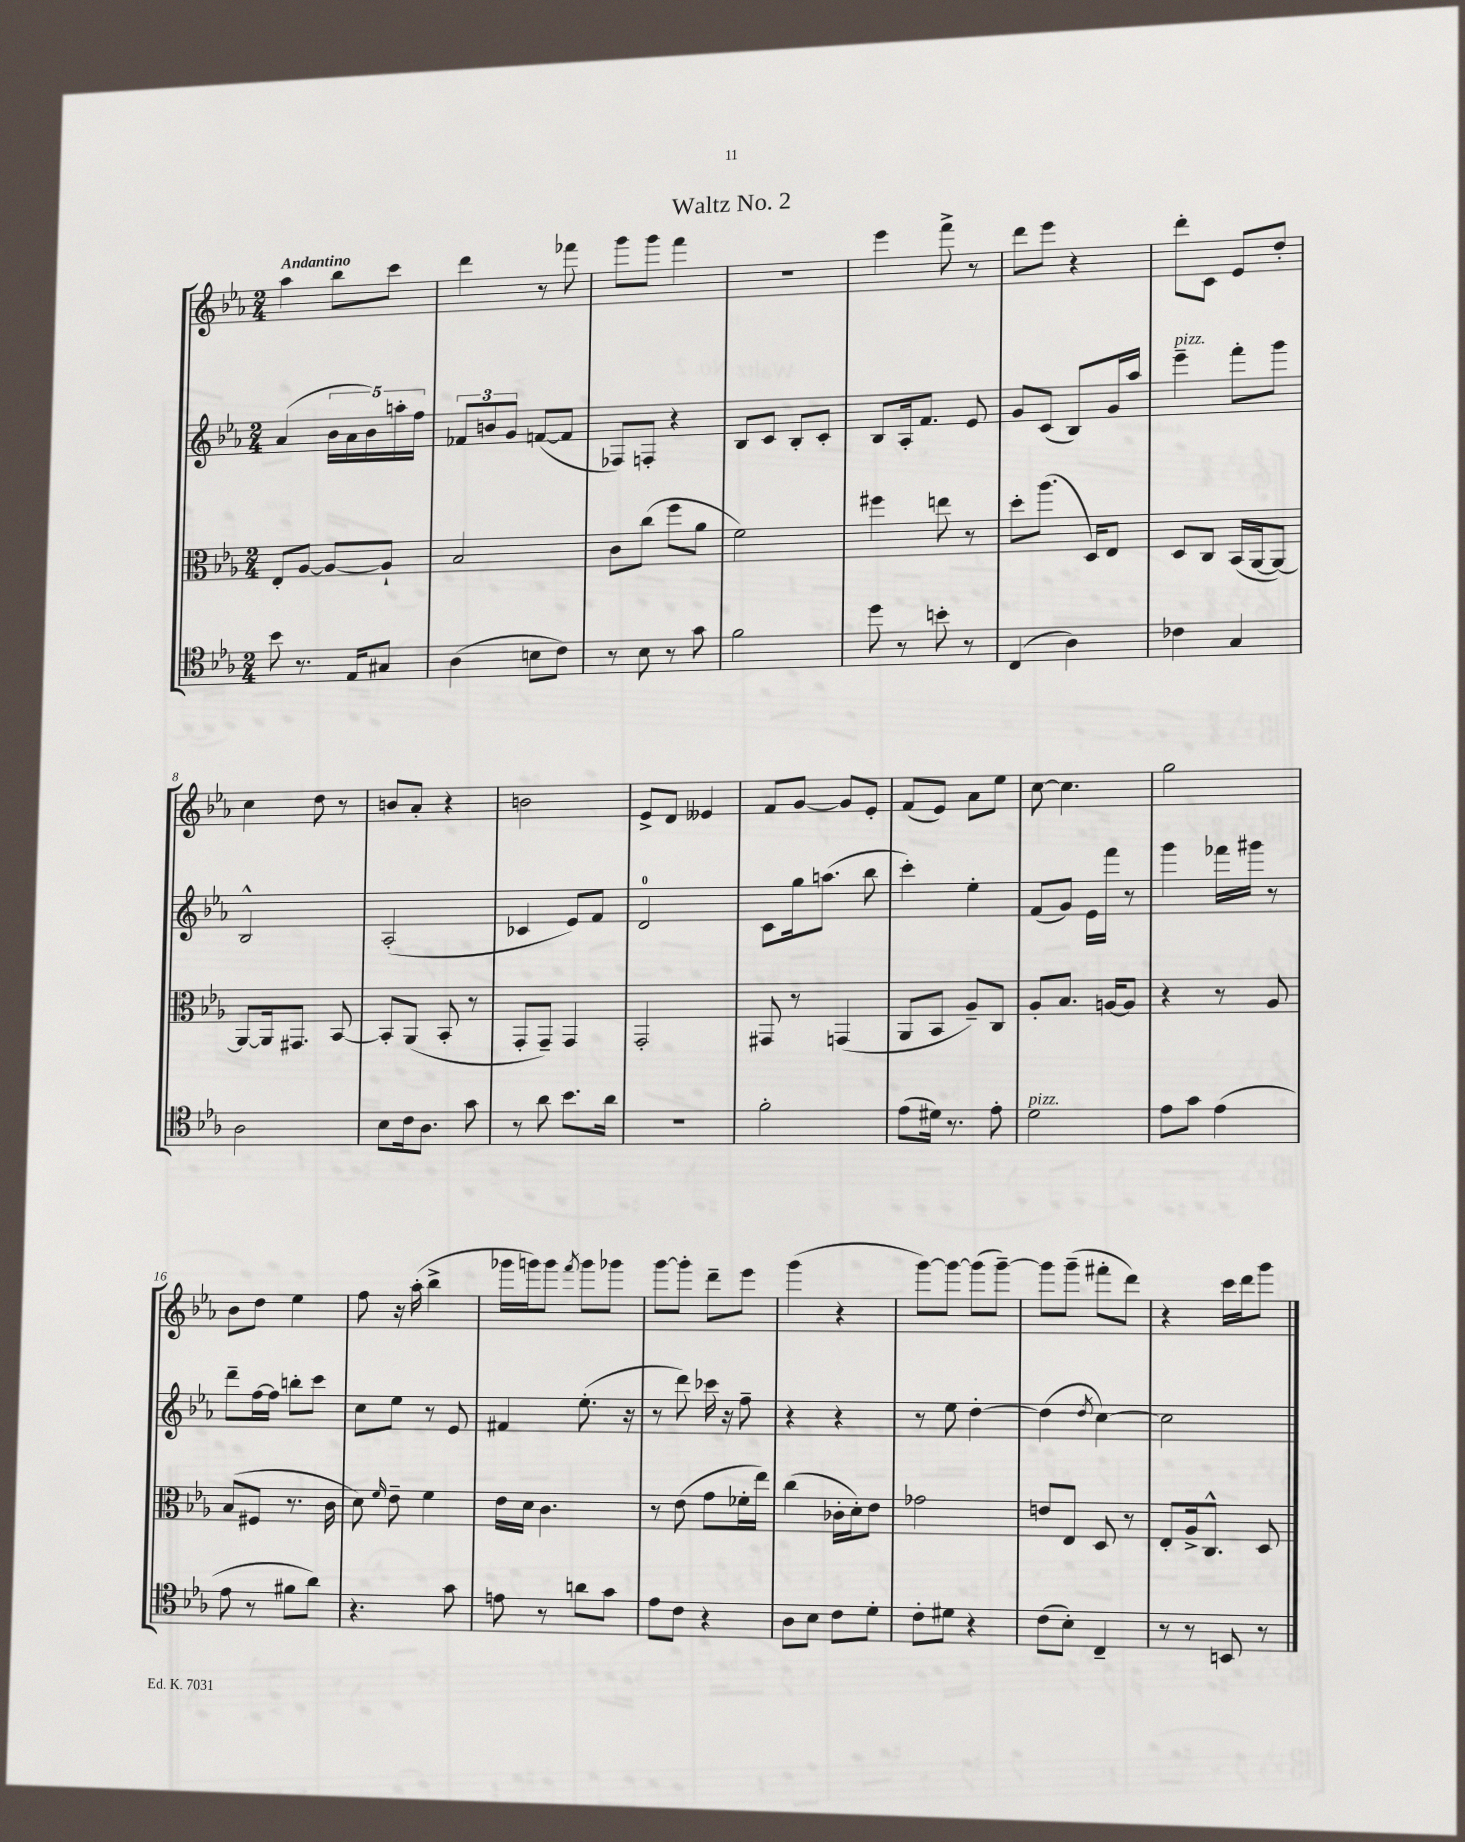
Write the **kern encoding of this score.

**kern	**kern	**kern	**kern
*staff4	*staff3	*staff2	*staff1
*clefC4	*clefC3	*clefG2	*clefG2
*k[b-e-a-]	*k[b-e-a-]	*k[b-e-a-]	*k[b-e-a-]
*M2/4	*M2/4	*M2/4	*M2/4
8b-	8E-'	(4a-	4aa-
8.r	[8A-	.	.
.	8A-_	20b-	8bb-
.	.	20a-	.
16E-	.	.	.
.	.	20b-)	.
8G#	8A-`]	.	8ccc
.	.	20aa'	.
.	.	20ff	.
=	=	=	=
(4A-	2B-	12f-	4ddd
.	.	12b	.
.	.	12g	.
8B	.	([8f	8r
8c)	.	8f]	8fff-
=	=	=	=
8r	8c	8F-)	8ggg
8B-	(8cc	8F'	8ggg
8r	8ff	4r	4fff
8g	8a-	.	.
=	=	=	=
2f	2f)	8B-	2r
.	.	8c	.
.	.	8B-'	.
.	.	8c'	.
=	=	=	=
8dd	4ff#	8B-	4eee-
8r	.	16A-'	.
.	.	8.f	.
8b'	8ee	.	8fff^
8r	8r	8e-	8r
=	=	=	=
(4C	8dd'	8g	8ddd
.	(8.aa-	(8c	8eee-
4A-)	.	8B-)	4r
.	16D)	.	.
.	8E-	16g	.
.	.	16aa-	.
=	=	=	=
4c-	8D	4eee-~	8ddd'
.	8C	.	8c
4G	(16BB-	8fff'	8e-
.	[16AA-	.	.
.	8AA-_)	8ggg	8dd'
=	=	=	=
2A-	8AA-_	2B-^^	4cc
.	16AA-]	.	.
.	8.GG#	.	.
.	.	.	8dd
.	[8BB-	.	8r
=	=	=	=
8B-	8BB-']	(2A-'	8b
16c	(8AA-	.	8a-'
8.A-	.	.	.
.	8BB-'	.	4r
8g	8r	.	.
=	=	=	=
8r	8GG'	4c-	2b
8a-	8GG~)	.	.
8.b-	4GG	8e-)	.
.	.	8f	.
16a-	.	.	.
=	=	=	=
2r	2GG'	2d	8e-^
.	.	.	8d
.	.	.	4e--
=	=	=	=
2f'	8GG#	8c	8f
.	8r	16gg	[8g
.	.	(8.aa	.
.	(4GG	.	8g]
.	.	8bb-	8e-'
=	=	=	=
(8e-	8AA-	4ccc')	(8f
16d#)	8BB-	.	8e-)
8.r	.	.	.
.	8A-~)	4ee-'	8a-
8e-'	8C	.	8ee-
=	=	=	=
2d	8A-'	(8f	[8cc
.	8.B-	8g)	4.cc]
.	.	16e-	.
.	[16A	16fff	.
.	8A]	8r	.
=	=	=	=
8e-	4r	4ggg	2gg
8g	.	.	.
(4e-	8r	16fff-	.
.	.	16ggg#	.
.	8A-	8r	.
=	=	=	=
8e-	(8B-	8ddd~	8b-
8r	8F#	[16ff	8dd
.	.	16ff]	.
8f#	8.r	8bb'	4ee-
8a-)	.	8ccc	.
.	16c	.	.
=	=	=	=
4.r	8d)	8cc	8ff
.	16qqf	.	.
.	8e-~	8ee-	16r
.	.	.	(16aa-'
.	4f	8r	4bb-^
8g	.	8e-	.
=	=	=	=
8e	16e-	4f#	16ggg-
.	16d	.	16ggg)
8r	4.c	.	8ggg
.	.	.	8qfff
8a	.	(8.ee-'	8ggg
8g	.	.	8ggg-
.	.	16r	.
=	=	=	=
8e-	8r	8r	[8ggg
8c	(8e-	8ddd)	8ggg']
4r	8g	16ccc-	8ddd~
.	.	16r	.
.	16f-'	8ff~	8eee-
.	16ee-)	.	.
=	=	=	=
8A-	(4cc	4r	(4ggg
8B-	.	.	.
8c	16c-'	4r	4r
.	16d')	.	.
8d'	8e-	.	.
=	=	=	=
8c'	2g-	8r	[8ggg)
8d#	.	8ee-	8ggg_
4r	.	[4dd'	(8ggg]
.	.	.	[8ggg~)
=	=	=	=
(8c	8e	(4dd]	8ggg]
8B-')	8E-	.	(8ggg~
.	.	8qdd	.
4C~	8D	[4cc)	8fff#'
.	8r	.	8ddd)
=	=	=	=
8r	8E-'	2cc]	4r
8r	16A-^	.	.
.	8.C^^	.	.
8BB	.	.	16ccc
.	.	.	16ddd
8r	8D	.	8ggg
==	==	==	==
*-	*-	*-	*-
